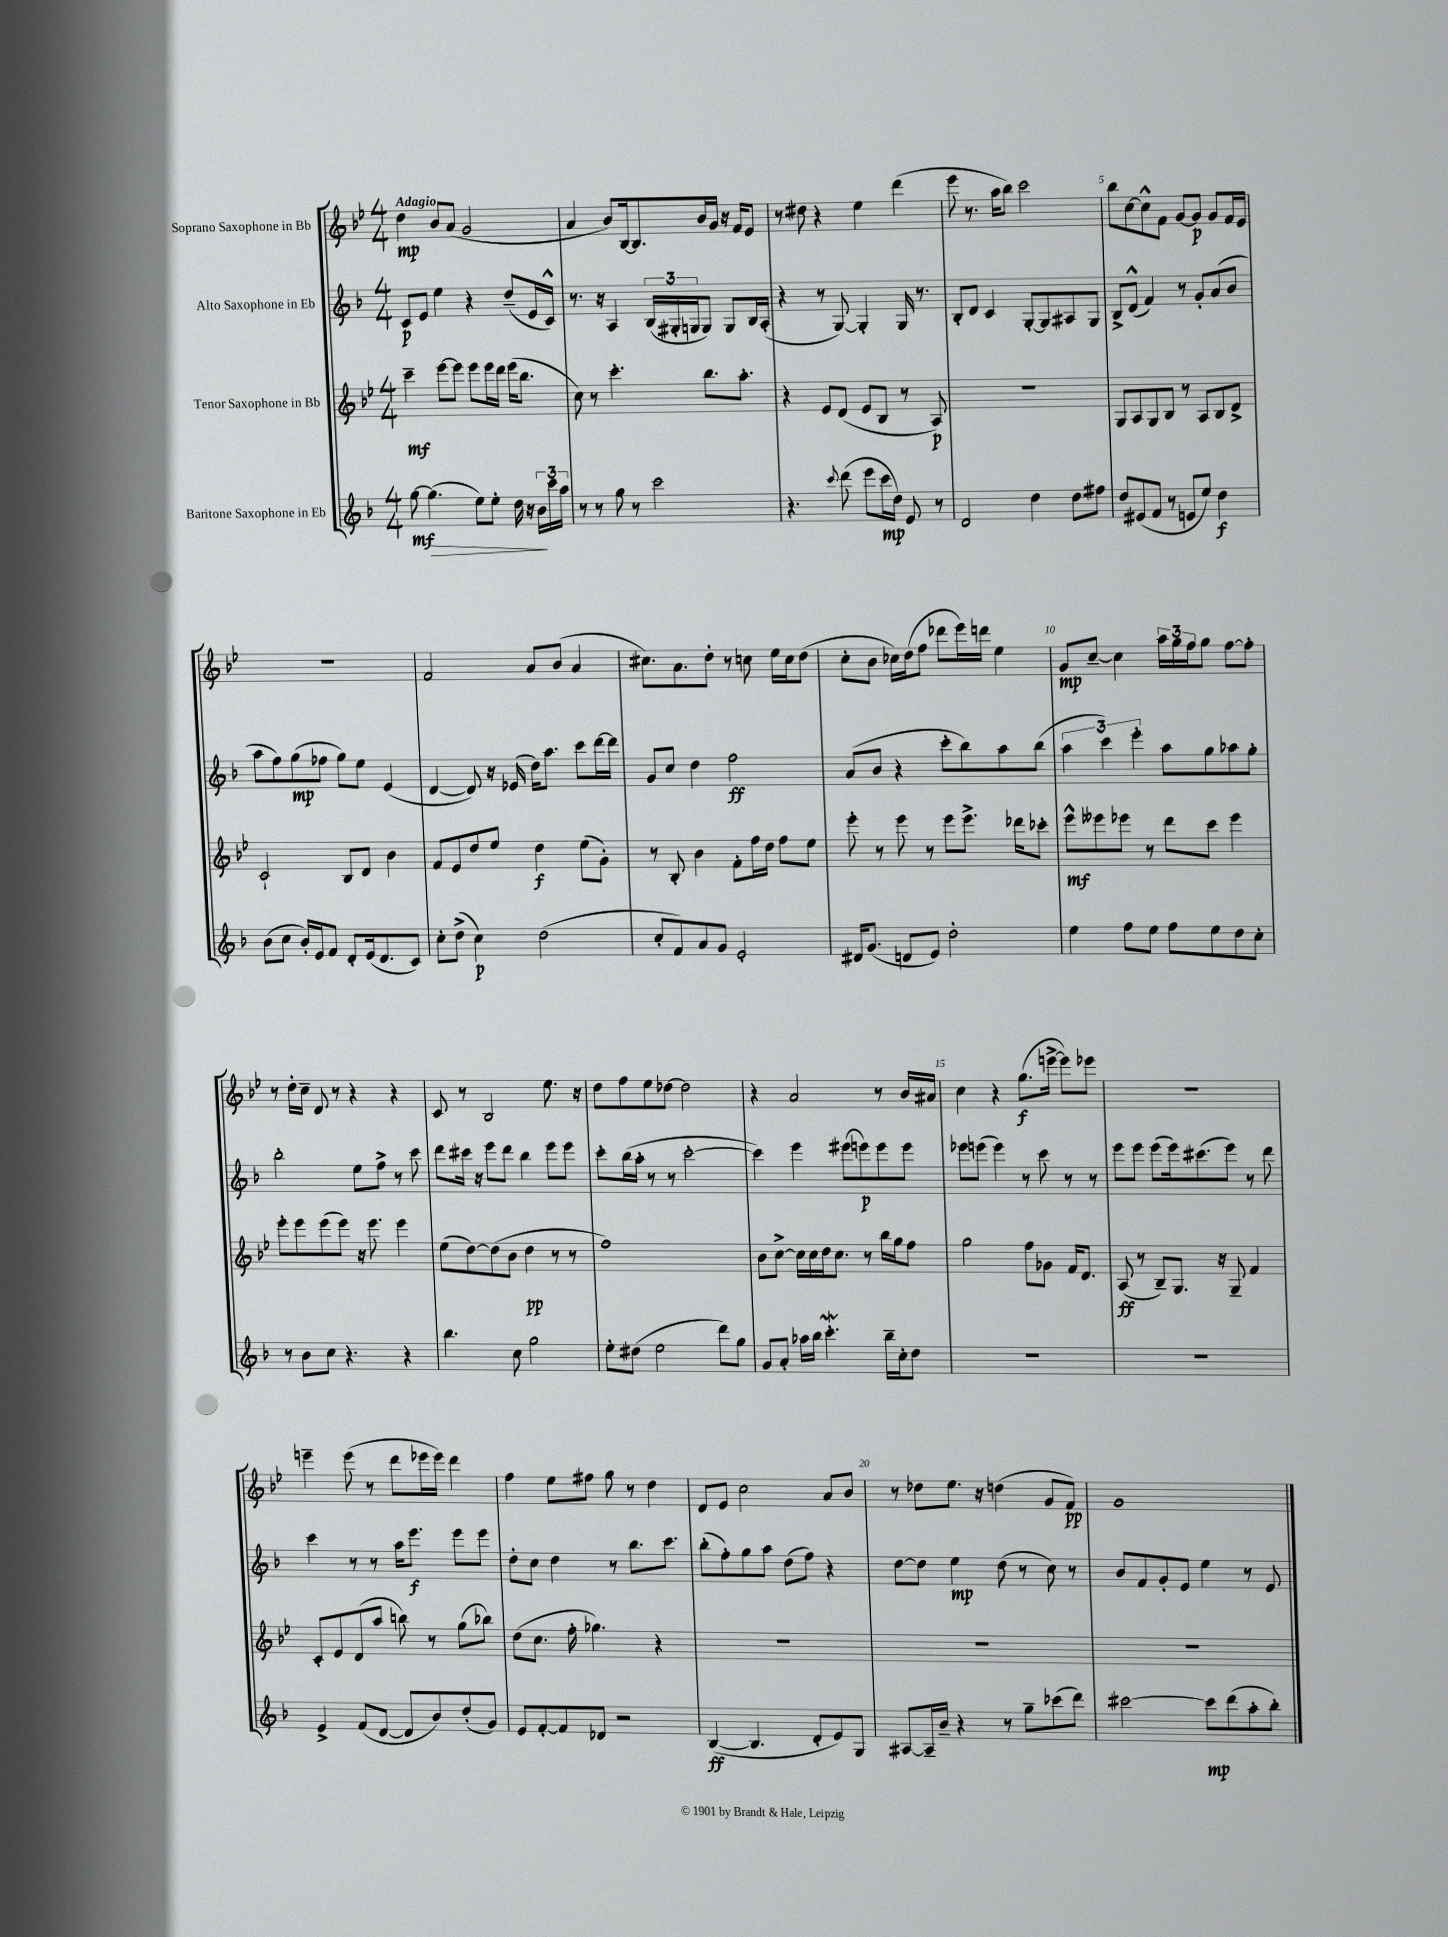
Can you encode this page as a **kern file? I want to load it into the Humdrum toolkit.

**kern	**kern	**kern	**kern
*staff4	*staff3	*staff2	*staff1
*clefG2	*clefG2	*clefG2	*clefG2
*k[b-]	*k[b-e-]	*k[b-]	*k[b-e-]
*M4/4	*M4/4	*M4/4	*M4/4
[8gg\	4ccc~\	8c/L	4dd\
(4.gg\]	.	8e/J	.
.	[8eee-\L	4ee\	8b-/L
.	8eee-\]J	.	(8a/J
8ee\L)	8eee-\L	4r	2g/
8ee'\J	16eee-\L	.	.
.	16ddd\JJ	.	.
16dd\	(16eee-\LK	(8dd~/L	.
16r	8.bb-\J	.	.
24b-\LL	.	16e/L	.
24ccc\	.	.	.
.	.	16c^^/JJ)	.
24aa\JJ	.	.	.
=	=	=	=
8r	8cc\)	8.r	4a/
8r	8r	.	.
.	.	16r	.
8gg\	4.ccc'\	4A/	8b-/L)
8r	.	.	[16B-/k
.	.	.	8.B-/]
2ccc\	.	(24B-/LL	.
.	.	24G#'/	.
.	.	24G/J	.
.	8.bb-\L	8G/J)	16b-/L
.	.	.	16g/JJ
.	.	8G/L	16r
.	8.aa'\J	.	16f/LK
.	.	16B-/L	8e-/J
.	.	(16A'/JJ	.
=	=	=	=
4.r	4r	4r	8r
.	.	.	8dd#\
.	8e-/L	8r	4r
8qqccc/	.	.	.
(8ddd\	(8d/J	[8G/)	.
8eee\L	8e-/L	4G'/]	4ee-\
16ccc\L	8B-/J	.	.
16dd\JJ)	.	.	.
8e/	8r	16G/	(4ddd\
.	.	8.r	.
8r	8A/)	.	.
=	=	=	=
2d/	1r	8B-'/L	8eee-\
.	.	8d/J	8.r
.	.	4c/	.
.	.	.	16aa\LK
.	.	.	8bb-\J)
4dd\	.	[8G'/L	2ccc\
.	.	8G/]	.
8dd\L	.	8A#/	.
8ff#\J	.	8G/J	.
=	=	=	=
8dd/L	8G/L	8B-^/L	8bb-\L
(8e#/	8A/	(8d^^/J	[8cc\
8f/J	8G/	4f/)	8cc^^\]
8r	8B-/J	.	8f\J
8e/L	8r	8r	[8g/L
8ee/J)	8A/L	8g'/L	8g/]J
4dd\	8B-/	(8a/	8g/L
.	8d^/J	8b-/J	16f/L
.	.	.	16e-/JJ
=	=	=	=
(8b-\L	2c`/	8aa\L	1r
8cc\J	.	8ff\)	.
16b-'/LL)	.	(8gg\	.
16e/J	.	.	.
8f/J	.	8ff-\J	.
8d'/L	8B-/L	8gg\L)	.
(16e/k	8d/J	8ee\J	.
8.d/	.	.	.
.	4b-\	(4e/	.
8c/J)	.	.	.
=	=	=	=
8cc'\L	8f/L	[4d/	2f/
(8dd^\J	8e-/	.	.
4cc\)	8dd/	8d/])	.
.	8ee-/J	16r	.
.	.	(16e-/	.
(2dd\	4dd\	16dd\LK)	8a/L
.	.	8.aa\J	.
.	.	.	(8b-/J
.	(8ee-\L	8ccc\L	4a/
.	8g'\J)	[16ddd\L	.
.	.	16ddd\]JJ	.
=	=	=	=
8cc'/L	8r	8g/L	8.cc#\L)
8f/)	8B-'/	8cc/J	.
.	.	.	8.a\
8a/	4b-\	4dd\	.
8g/J	.	.	8dd'\J
2e'/	8f'\L	2ff\	8r
.	16ff\L	.	8cc\
.	16dd\JJ	.	.
.	8ff\L	.	16ee-\LL
.	.	.	16cc\J
.	8ee-\J	.	(8dd\J
=	=	=	=
16d#/LK	8eee-'\	(8a/L	8cc'\L
(8.g/J	.	.	.
.	8r	8b-/J	8b-\J
8d/L	8eee-\	4r	16cc-\LL)
.	.	.	(16dd\J
8e/J)	8r	.	8ff\J
2dd'\	8eee-\L	8ccc'\L	8ddd-\L
.	8.eee-^\J	8bb-\)	16eee-\L)
.	.	.	16ddd\JJ
.	.	8aa\	4ee-\
.	16ddd-\LK	.	.
.	8ccc-'\J	(8bb-\J	.
=	=	=	=
4ee\	8eee-^^\L	6aa\	8g/L
.	8eee--\	.	[8cc~/J
.	.	6ccc\)	.
8ff\L	8eee-\J	.	4cc\]
.	.	6eee'\	.
8ee\J	8r	.	.
8ff\L	8ddd\L	8aa\L	24aa\LL
.	.	.	24gg\
.	.	.	24ff\J
8ee\	8ccc\J	8gg\	8gg\J
8dd\	4eee-\	8aa-\	[8ff\L
8cc'\J	.	8gg'\J	8ff'\]J
=	=	=	=
8r	8eee-'\L	2bb-'\	8r
8b-\L	8eee-\	.	16dd'\LL
.	.	.	16cc~\JJ
8cc\J	(8eee-\	.	8d/
4.r	8eee-\J)	.	8r
.	16r	8ee\L	4r
.	8.eee-\	.	.
.	.	8ff^\J	.
4r	4eee-\	8r	4r
.	.	8ccc\	.
=	=	=	=
4.bb-\	(8ee-\L	8ddd\L	8c/
.	[8dd\)	16ccc#\Jk	8r
.	.	16r	.
.	(8dd\]	8eee\L	2B-/
8cc\	8b-\J	8ddd\J	.
2gg\	4dd\	4bb-\	.
.	8r	8eee\L	8.ee-\
.	8r	8eee\J	.
.	.	.	16r
=	=	=	=
8ee'\L	1ff)	8ccc'\L	8dd\L
(8dd#\J	.	(16bb-\L	8ff\
.	.	16aa'\JJ	.
2ee\	.	8r	8ee-\
.	.	8r	[8dd-\J
.	.	[2ccc'\	2dd-\]
8ddd\L)	.	.	.
8gg\J	.	.	.
=	=	=	=
8g/L	8b-\L	4ccc\])	4r
8a'/J	[8cc^\J	.	.
16aa-\LL	16cc\]LL	4eee\	2a/
16bb-\JJ	16cc\	.	.
4.ccc'\	16dd\J	.	.
.	8.cc\J	.	.
.	.	(8eee#\L	.
.	8r	8eee\)	.
16bb-~\LL	16bb-\LL	8eee\	8r
16cc'\J	16gg\J	.	.
8dd\J	8ff\J	8eee\J	16b-/LL
.	.	.	16a#/JJ
=	=	=	=
1r	2gg\	8eee-\L	4cc\
.	.	(8eee\J	.
.	.	4eee\)	4r
.	8ff\L	8r	(8.gg\L
.	8g-\J	8ccc\	.
.	.	.	[16eee^\Jk
.	16f/LK	8r	8eee\]L)
.	8.d/J	.	.
.	.	8r	8eee-\J
=	=	=	=
1r	(8A/	8eee\L	1r
.	8r	8eee\J	.
.	8B-~/L)	(8eee\L	.
.	8.G/J	16eee\k)	.
.	.	(8.ccc#\	.
.	16r	.	.
.	8G~/	8eee\J)	.
.	4f/	8r	.
.	.	8ddd\	.
=	=	=	=
4e^/	8c'/L	4ccc\	4eee~\
.	8e-/	.	.
(8f/L	(8d/	8r	(8eee\
[8d/J	8aa/J	8r	8r
8d/]L	8bb\)	16aa\LK	8ddd\L
.	.	8.eee\J	.
8b-/)	8r	.	16eee-\L
.	.	.	16eee-\JJ)
(8dd'/	(8gg\L	8eee\L	4ddd\
8g/J)	8bb-\J)	8eee\J	.
=	=	=	=
8e/L	(8dd\L	8dd'\L	4ff\
[8f'/	8.cc\J	8cc\J	.
8f/]	.	4dd\	8ee-\L
.	16ff'\	.	.
8d-/J	4.gg-\)	.	8ff#\J
2r	.	8r	8gg\
.	.	8.bb-\L	8r
.	4r	.	4dd\
.	.	8.ccc\J	.
=	=	=	=
([4B-/	1r	(8bb-'\L	8d/L
.	.	8ff'\)	8e-/J
4.B-/]	.	8gg\	2cc\
.	.	8aa\J	.
.	.	(8dd\L	.
8d'/L	.	8ff\J)	.
8e/)	.	4r	8a/L
8G/J	.	.	8b-/J
=	=	=	=
[8A#/L	1r	[8dd\L	8r
16A#~/]L	.	8dd\]J	8dd-\L
16b-~/JJ	.	.	.
4r	.	4ee\	8.ee-\J
.	.	.	16r
8r	.	(8dd\	(4dd\
8gg~\L	.	8r	.
(8ccc-\	.	8cc\)	8g/L
8ddd\J)	.	8r	8f/J)
=	=	=	=
[2ccc#\	1r	8b-/L	1g
.	.	8f/	.
.	.	8g'/	.
.	.	8e/J	.
8ccc#\]L	.	4ee\	.
(8ddd\	.	.	.
8aa'\	.	8r	.
8bb-'\J)	.	8e/	.
==	==	==	==
*-	*-	*-	*-
